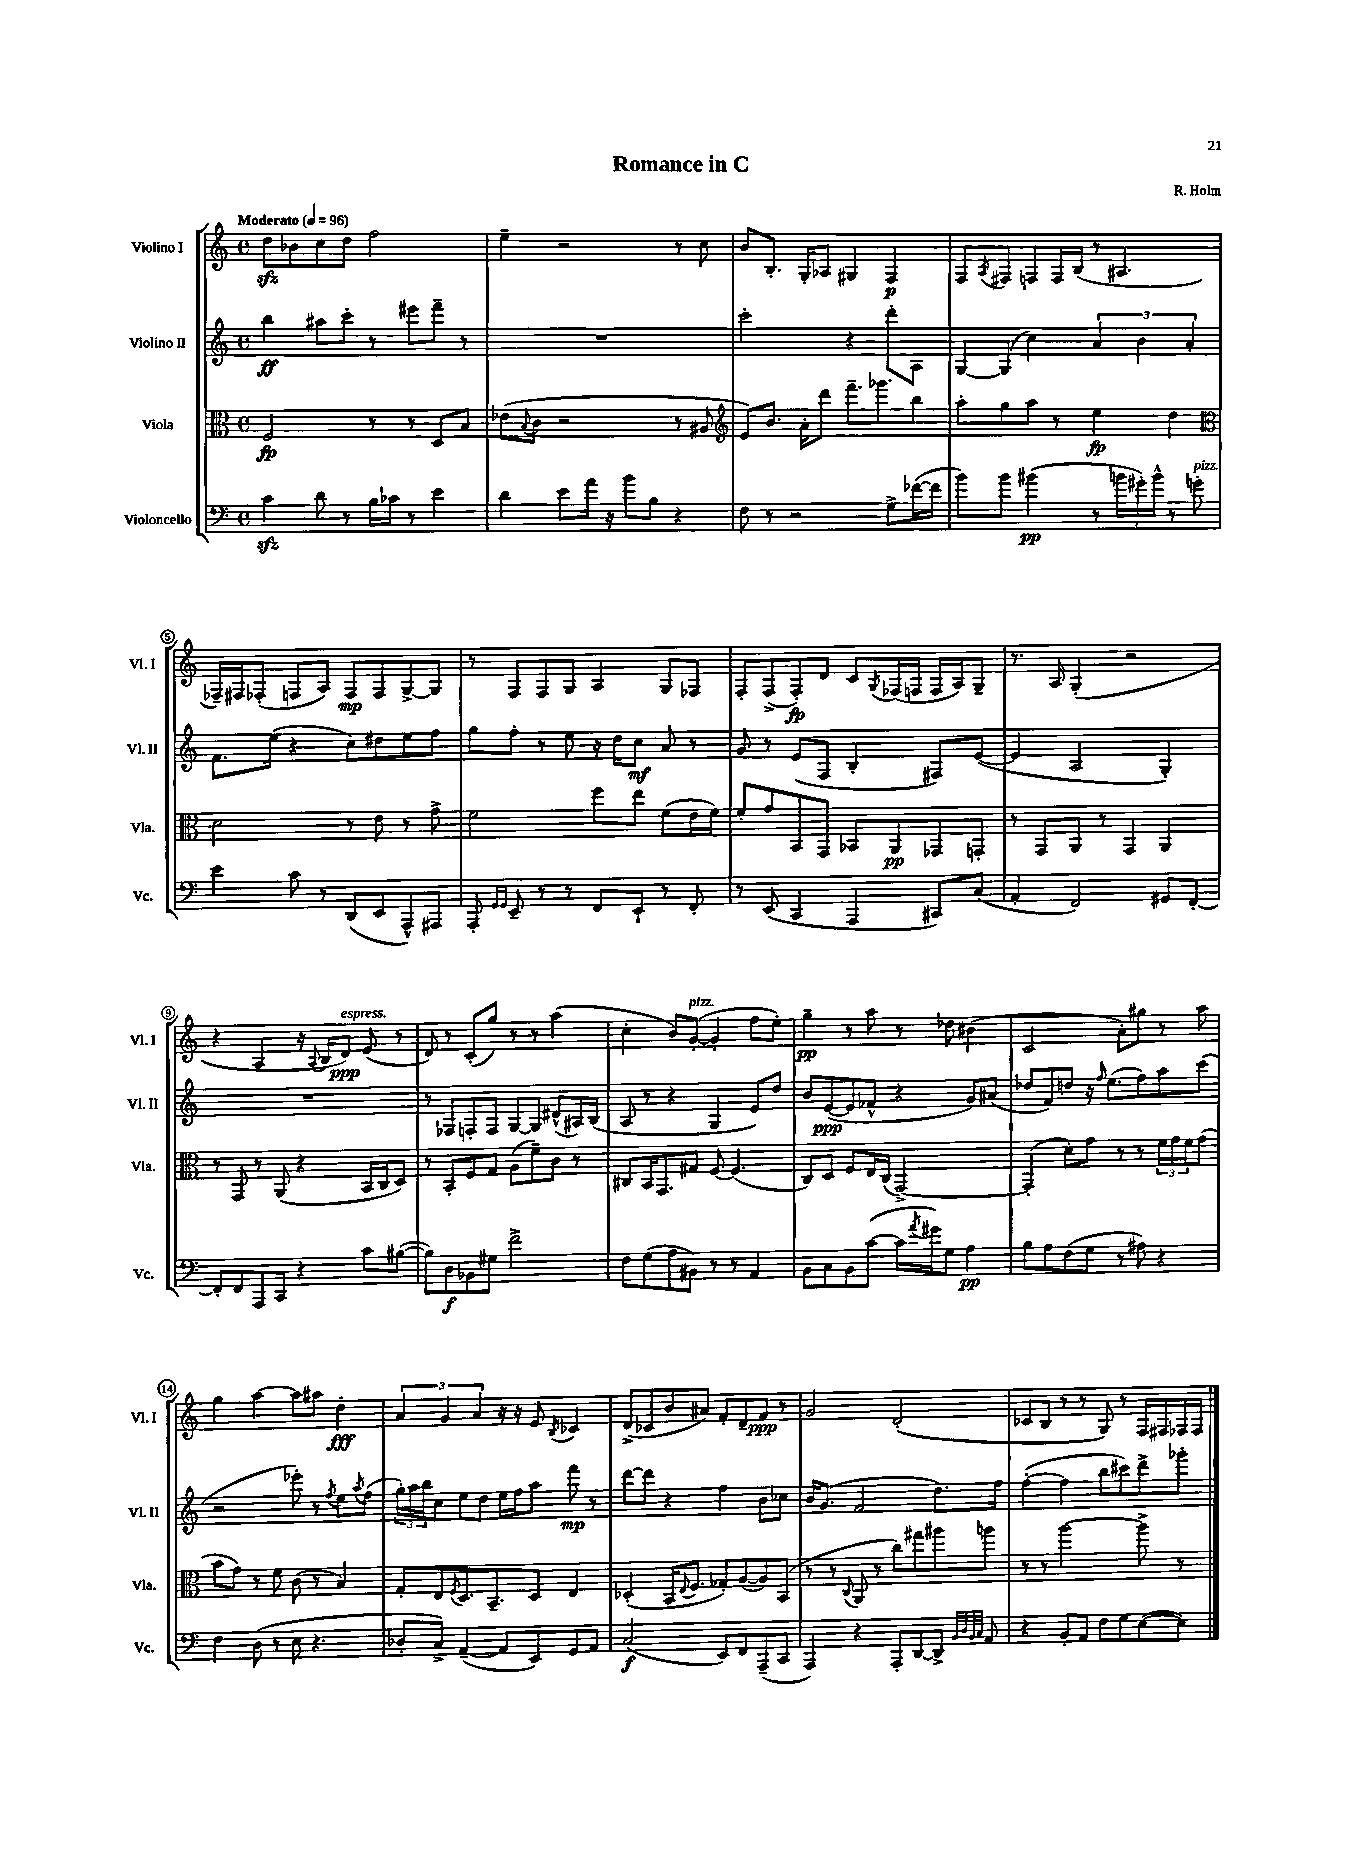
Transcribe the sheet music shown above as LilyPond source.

\header { title = "Romance in C" composer = "R. Holm" }
<<
\new StaffGroup <<
\new Staff = "s0" \with { instrumentName = "Violino I" shortInstrumentName = "Vl. I" } {
    \clef treble \key c \major \defaultTimeSignature \time 4/4 \tempo "Moderato" 4 = 96
    d''8\sfz bes'8 c''8 d''8 f''2 |
    e''4-- r2 r8 c''8 |
    b'8 b8.-. g16-. aes8 gis4 f4\p |
    f8 \acciaccatura { a8 } fis8 f8 f16 b16( r8 ais4. |
    fes16--) fis16 fes8-.( f8 a8) f8\mp f8 g8~-> g8 |
    r8 f8 f8 g8 a4 g8 fes8 |
    f8-. f8->( f8-.\fp) d'8 c'8 \acciaccatura { g8 } fes16( f16 f16 a16) g8-- |
    r8. a16 g4-.( r2 |
    r4 a4 r16 \appoggiatura { a8 } b16 d'8\ppp^\markup { \italic "espress." }) e'8( r8 |
    d'8) r8 c'8-.( g''8) r8 r8 a''4( |
    c''4-. b'8) g'8~-.^\markup { \italic "pizz." }( g'4-. f''8 e''8-.) |
    g''4--\pp r8 a''8 r8 des''8 bis'4( |
    c'2 a'8-.) gis''8 r8 a''8 |
    g''4 a''4~ a''8 ais''8 d''4-.\fff |
    \tuplet 3/2 { a'4 g'4 a'4 } r16 r16 e'8 \acciaccatura { b8 } ces'4 |
    d'8->( ces'8 b'8 ais'8) f'8-. d'8-- f'8\ppp r8 |
    g'2 d'2-.( |
    ces'8 b8 r8 r8 g8) r8 f16 fis16 fes16 fes16 \bar "|." |
}
\new Staff = "s1" \with { instrumentName = "Violino II" shortInstrumentName = "Vl. II" } {
    \clef treble \key c \major \defaultTimeSignature \time 4/4
    b''4\ff ais''8 c'''8-. r8 eis'''8 f'''8-- r8 |
    R1 |
    c'''2-. r4 d'''8-. a8 |
    g8~ g8( c''4) \tuplet 3/2 { a'4 b'4 a'4-. } |
    f'8. e''16( r4 c''8) dis''8 e''8 f''8 |
    g''8 f''8-. r8 e''8 r16 d''16 c''8\mf a'8 r8 |
    g'8 r8 e'8( f8 b4-. fis8) e'8~( |
    e'4 a2 g4-.) |
    R1 |
    r8 fes8 f8-. f8 g8~ g8 dis'8-^( ais16) b16( |
    a8 r8 r4 g4 e'8) d''8 |
    b'8 e'8~\ppp( e'8 fes'8-^ r4 g'8) ais'8( |
    des''8 f'8) d''8 r16 \grace { f''16 } e''8.( f''8) a''8 c'''8( |
    r2 ees'''8-.) r8 \acciaccatura { f''8 } e''8 \acciaccatura { a''8 } f''8( |
    \tuplet 3/2 { g''16-.) a''16 b''16 } c''8 e''8 d''8 e''16 f''16 a''8 f'''8\mp r8 |
    d'''8~ d'''8 r4 f''4 b'8 ces''8 |
    b'16 g'8.( f'2 d''8.) f''16 |
    f''4~-.( f''4 b''8 cis'''8) d'''8-> ges'''8-. \bar "|." |
}
\new Staff = "s2" \with { instrumentName = "Viola" shortInstrumentName = "Vla." } {
    \clef alto \key c \major \defaultTimeSignature \time 4/4
    f2\fp r8 r8 d8 b8 |
    ees'8( \appoggiatura { b8 } c'8 r2 r8 ais8 |
    \clef treble e'8) b'8. a'16-. d'''8 f'''8.-- ges'''8. b''8 |
    a''8-. g''8 a''8 r8 e''4\fp d''4 |
    \clef alto d'2 r8 e'8 r8 g'8-> |
    f'2 f''8 e''8 f'8( e'16 f'16) |
    f'8-. g'8 b,8 g,8 bes,8 a,8\pp ges,8 g,8-. |
    r8 g,8 a,8 r8 g,4 a,4 |
    r8 g,8 r8 a,8( r4 b,16 c16 d8) |
    r8 b,8-. f8 g8 a8( f'8--) c'8 r8 |
    cis8 b,16 g,8. gis8 f8~ f4.( |
    c8) d8 f8 e16 c16( g,2~->) |
    g,4-.( d'8-.) g'8 r8 r8 \tuplet 3/2 { f'16 g'16 f'16 } g'8( |
    b'8 g'8) r8 f'8 c'8( r8 b4) |
    g8-. e8 \acciaccatura { f8 } d8. b,8.-- d8 e4 |
    des4-.( b,16 \appoggiatura { e8 } f8. ges8-.) a8~( a8) b,8( |
    r8 r8 \appoggiatura { c8 } a,8 r8 c''8) gis''8 ais''8 a''8 |
    r8 r8 a''2~ a''8-> r8 \bar "|." |
}
\new Staff = "s3" \with { instrumentName = "Violoncello" shortInstrumentName = "Vc." } {
    \clef bass \key c \major \defaultTimeSignature \time 4/4
    c'4\sfz d'8 r8 b16 ces'16 r8 e'4 |
    d'4 e'8 a'16 r16 b'8 b8 r4 |
    f8 r8 r2 g8-> fes'16~( fes'16 |
    b'8) b'8 bis'4\pp( r8 \tuplet 3/2 { b'16 gis'16-.) b'16-^ } r8 g'8-.^\markup { \italic "pizz." } |
    e'4 c'8 r8 d,8( e,8 a,,8-^) ais,,8 |
    a,,8-. \grace { g,16 g,16 } e,8-- r8 r8 f,8 e,8-! r8 f,8-. |
    r8 e,8( c,4 a,,4 cis,8) c8( |
    a,4-. f,2) gis,8 f,8~-. |
    f,8-. f,8 a,,8 c,8 r4 c'8 bis8~( |
    bis8) d8\f bes,8 gis8 f'2-> |
    f8 g8( a8 bis,8) r8 r8 a,4 |
    b,8 c8 b,8 c'8~( c'16 \acciaccatura { a'8 } gis'16) g8 a4\pp |
    b8 a8 f8( g8 r8 ais8) r4 |
    f4 d8( r8 e8 r4. |
    des8-. c8->) a,4~--( a,8 e,8) g,8 a,8 |
    c2\f( e,8) f,8 a,,8--( c,8 |
    a,,4) r4 a,,8-. d,8~ d,8-> \grace { b,32 d32 b,32 c32 } a,8 |
    r4 b,8-. a,8 f8 g8 e8~( e8) \bar "|." |
}
>>
>>
\layout { \context { \Score \override BarNumber.stencil = #(make-stencil-circler 0.1 0.3 ly:text-interface::print) } }
